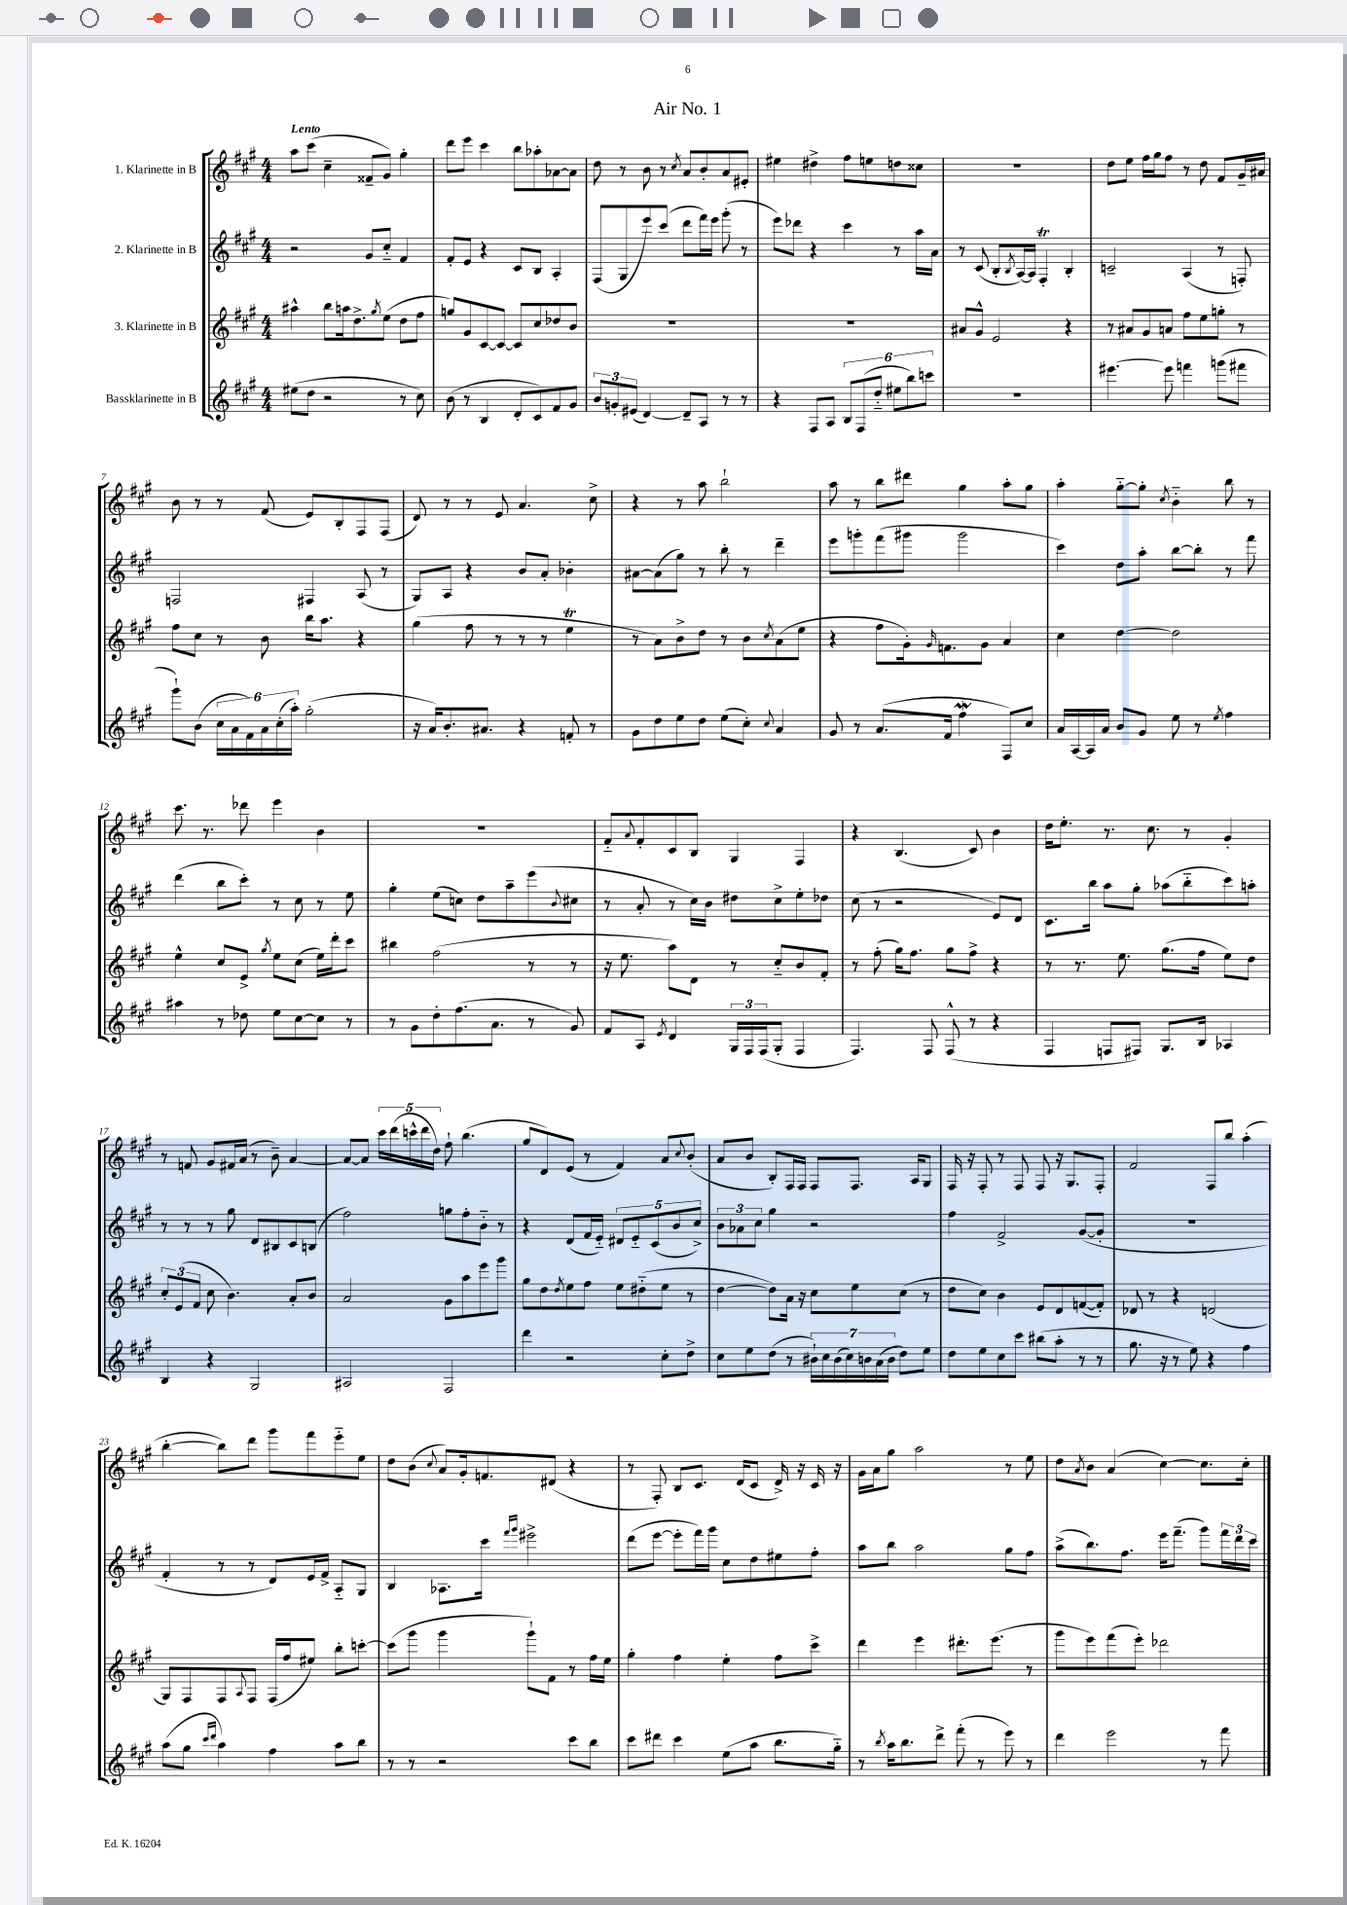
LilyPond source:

\header { title = "Air No. 1" }
<<
\new StaffGroup <<
\new Staff = "s0" \with { instrumentName = "1. Klarinette in B" } {
    \clef treble \key a \major \numericTimeSignature \time 4/4 \tempo "Lento"
    a''8 cis'''8( cis''4-- fisis'8-- gis'8) gis''4-. |
    d'''8 e'''8 cis'''4 b''8 aes''8-. aes'8~ aes'8 |
    d''8 r8 b'8 r8 \acciaccatura { cis''8 } a'8 b'8-. a'8 eis'8-. |
    eis''4 dis''4-> fis''8 e''8 d''8 cisis''8 |
    R1 |
    d''8 e''8 fis''16 gis''16 fis''8 r8 d''8 fis'8 gis'16-- ais'16 |
    b'8 r8 r8 fis'8( e'8) b8-. fis8 fis8( |
    d'8) r8 r8 e'8 a'4. cis''8-> |
    r4 r8 a''8 b''2-! |
    a''8 r8 b''8 dis'''8 gis''4 a''8-. gis''8 |
    a''4-. gis''8~-_ gis''8-. \acciaccatura { cis''8 } b'4-_ b''8 r8 |
    cis'''8. r8. des'''8 e'''4 b'4 |
    R1 |
    fis'8-_ \appoggiatura { a'8 } fis'8-. cis'8 b8 gis4 fis4 |
    r4 b4.( cis'8) b'4 |
    d''16 e''8.-. r8. cis''8. r8 gis'4-. |
    r8 f'8 gis'8 fis'16 a'16( r8 b'8--) a'4~ |
    a'8~ a'8 \tuplet 5/4 { cis'''16 d'''16( c'''16-^ d'''16 d''16) } fis''8-! b''4.( |
    gis''8 d'8) e'8( r8 fis'4) a'8 \appoggiatura { cis''8 } b'8-.( |
    a'8 b'8 b8-.) fis16 fis16 fis8 fis8. a16 gis8 |
    fis16 r16 fis8-. r8 fis8 fis8 r16 gis8. fis8-. |
    fis'2 fis8 b''8 a''4-.( |
    b''4~-. b''8) d'''8 gis'''8 fis'''8 e'''8-_ e''8 |
    d''8 b'8( \appoggiatura { cis''8 } a'8) gis'16-. f'8. dis'8( r4 |
    r8 fis8-.) b8 cis'8. d'16( cis'8 d'16->) r16 cis'16 r16 |
    gis'16 a'16 gis''8 a''2 r8 e''8 |
    d''8 \acciaccatura { a'8 } b'8 a'4( cis''4~) cis''8. cis''16-. \bar "|." |
}
\new Staff = "s1" \with { instrumentName = "2. Klarinette in B" } {
    \clef treble \key a \major \numericTimeSignature \time 4/4
    r2 gis'8 cis''8-_ fis'4 |
    fis'8-. e'8 r4 cis'8 b8 a4-. |
    fis8( gis8 e'''8) cis'''8( d'''8 fis'''16) e'''16 gis'''8-.( r8 |
    e'''8) des'''8 r4 cis'''4 r8 a''16 a'16 |
    r8 cis'8( b8-. \acciaccatura { b8 } a16~) a16 fis4-.\trill b4-. |
    c'2-- a4( r8 f8-.) |
    f2 fis4 a8( r8 |
    gis8) a8 r4 b'8 a'8-. bes'4-. |
    ais'8~ ais'8( gis''8) r8 b''8-. r8 d'''4-- |
    e'''8 g'''8-. fis'''8( gis'''8 gis'''2 |
    cis'''4) d''8 a''8-. b''8~ b''8-. r8 fis'''8 |
    d'''4( b''8 cis'''8-.) r8 cis''8 r8 e''8 |
    gis''4-. e''8( c''8) d''8 a''8-- e'''8( \appoggiatura { b'8 } cis''8 |
    r8 a'8-. r8 cis''16) b'16 dis''8 cis''8-> e''8-. des''8 |
    cis''8( r8 r2 e'8) d'8 |
    cis'8. b''16 a''8 gis''8-. aes''8( b''8-_ cis'''8) a''8-. |
    r8 r8 r8 gis''8 d'8 bis8 cis'8 b8( |
    fis''2) g''8 fis''8-. b'8-_ r8 |
    r4 d'8( fis'16 e'16-_) \tuplet 5/4 { dis'8 e'8-_ cis'8( b'8 cis''8->) } |
    \tuplet 3/2 { b'8 aes'8 cis''8 } gis''4 r2 |
    fis''4 fis'2-> gis'8~( gis'8-. |
    R1 |
    fis'4-. r8 r8 d'8) e'16 fis'16-> a8-_ gis8 |
    b4 aes8. cis'''16 \grace { fis'''16 gis'''16 } eis'''2-> |
    d'''8( e'''8~ e'''8-. fis'''16) gis'''16 cis''8 d''8 eis''8 fis''8-. |
    a''8 b''8 a''2 gis''8 fis''8 |
    a''8->( b''8.) fis''8. e'''16 fis'''8.--( gis'''8) \tuplet 3/2 { fis'''16 d'''16 cis'''16 } \bar "|." |
}
\new Staff = "s2" \with { instrumentName = "3. Klarinette in B" } {
    \clef treble \key a \major \numericTimeSignature \time 4/4
    ais''4-^ b''8 a''16 d''8.-> \acciaccatura { gis''8 } e''8( d''8 fis''8 |
    g''8) gis'8 cis'8~ cis'8~ cis'8 cis''8 des''8 b'8 |
    R1 |
    R1 |
    ais'8 gis'8-^ e'2 r4 |
    r8 ais'8 gis'8 a'8 fis''8 e''8 g''8-. r8 |
    fis''8 cis''8 r8 b'8 b''16 a''8. r4 |
    gis''4( fis''8 r8 r8 r8 e''4\trill |
    r8 a'8) b'8-> d''8 r8 b'8 \acciaccatura { cis''8 } a'8( e''8 |
    r4 fis''8 gis'16-.) \grace { gis'16 } f'8. gis'8 a'4 |
    cis''4 d''4~ d''2 |
    e''4-^ cis''8 e'8-> \acciaccatura { gis''8 } e''8 cis''8( e''16) d'''16-. cis'''8 |
    bis''4 fis''2( r8 r8 |
    r16 e''8. a''8) d'8 r8 cis''8-_ b'8 fis'8-. |
    r8 fis''8-.( gis''16) fis''8. gis''8 fis''8-> r4 |
    r8 r8. e''8. gis''8.( fis''16 e''8) d''8 |
    \tuplet 3/2 { cis''8-. e'8( fis'8 } cis''8 b'4.) a'8-. b'8 |
    a'2 gis'8 a''8 e'''8 gis'''8 |
    gis''8 d''8 \acciaccatura { d''8 } e''8 fis''8 e''8 dis''8-_( e''8 r8 |
    d''4~ d''8) a'16 r16 cis''8 e''8 cis''8( r8 |
    d''8 cis''8) b'4 e'8 d'8 f'8~( f'8-.) |
    des'8 r8 r4 d'2( |
    gis8) fis8 fis8 \appoggiatura { a8 } fis8 fis16( fis''16 eis''8) b''8-. c'''8~-. |
    c'''8( gis'''8 gis'''4 gis'''8-!) fis'8 r8 fis''16 e''16 |
    gis''4-. fis''4 e''4-. fis''8 cis'''8-> |
    d'''4 e'''4 dis'''8.-. e'''8.( r8 |
    gis'''8 e'''8) fis'''8( e'''8-.) des'''2 \bar "|." |
}
\new Staff = "s3" \with { instrumentName = "Bassklarinette in B" } {
    \clef treble \key a \major \numericTimeSignature \time 4/4
    eis''8( d''8 r2 r8 cis''8) |
    b'8( r8 b4 d'8-. cis'8) fis'8 gis'8 |
    \tuplet 3/2 { b'8 g'8-. eis'8( } d'4~) d'8-- a8 r8 r8 |
    r4 fis8 a8 \tuplet 6/4 { b8 fis8( d''8-_ eis''8 b''8) c'''8 } |
    R1 |
    eis'''4.~ eis'''8 f'''4 g'''8( fis'''8 |
    gis'''8-!) b'8( \tuplet 6/4 { cis''16 a'16 fis'16) a'16 cis''16-.( a''16-.) } gis''2-.( |
    r16 a'16) b'8.-. ais'8. r4 f'8-. r8 |
    gis'8 d''8 e''8 d''8 e''8( cis''8-.) \appoggiatura { cis''8 } a'4 |
    gis'8 r8 a'8.( fis'16 fis''4\mordent fis8) cis''8 |
    a'16 a16~ a16 a'16 b'8 gis'8 e''8 r8 \acciaccatura { e''8 } fis''4 |
    ais''4 r8 des''8 e''8 cis''8~ cis''8 r8 |
    r8 gis'8 d''8-. fis''8.( a'8. r8 gis'8) |
    fis'8 a8 \acciaccatura { e'8 } d'4 \tuplet 3/2 { gis16 fis16 fis16( } gis8-. fis4 |
    fis4.) fis8 fis8-^( r8 r4 |
    fis4 f8 fis8) gis8. b16 aes4 |
    b4 r4 gis2 |
    ais2 fis2 |
    d'''4 r2 cis''8-. d''8-> |
    cis''8 e''8 d''8( r8 \tuplet 7/4 { bis'16-!) cis''16 bis'16( cis''16) b'16 a'16( b'16 } d''8) e''8 |
    d''8 e''8 cis''8 cis'''8 bis''8( a''8-. r8 r8 |
    gis''8. r16 r8 e''8) r4 fis''4 |
    a''8( gis''8 \grace { cis'''16 d'''16 } a''4) fis''4 a''8 b''8 |
    r8 r8 r2 cis'''8 b''8 |
    cis'''8 dis'''8 cis'''4 e''8( a''8 b''8. gis''16-_) |
    r8 \acciaccatura { b''8 } a''16 b''8. d'''8-> fis'''8-.( r8 e'''8) r8 |
    d'''4 e'''2 r8 fis'''8 \bar "|." |
}
>>
>>
